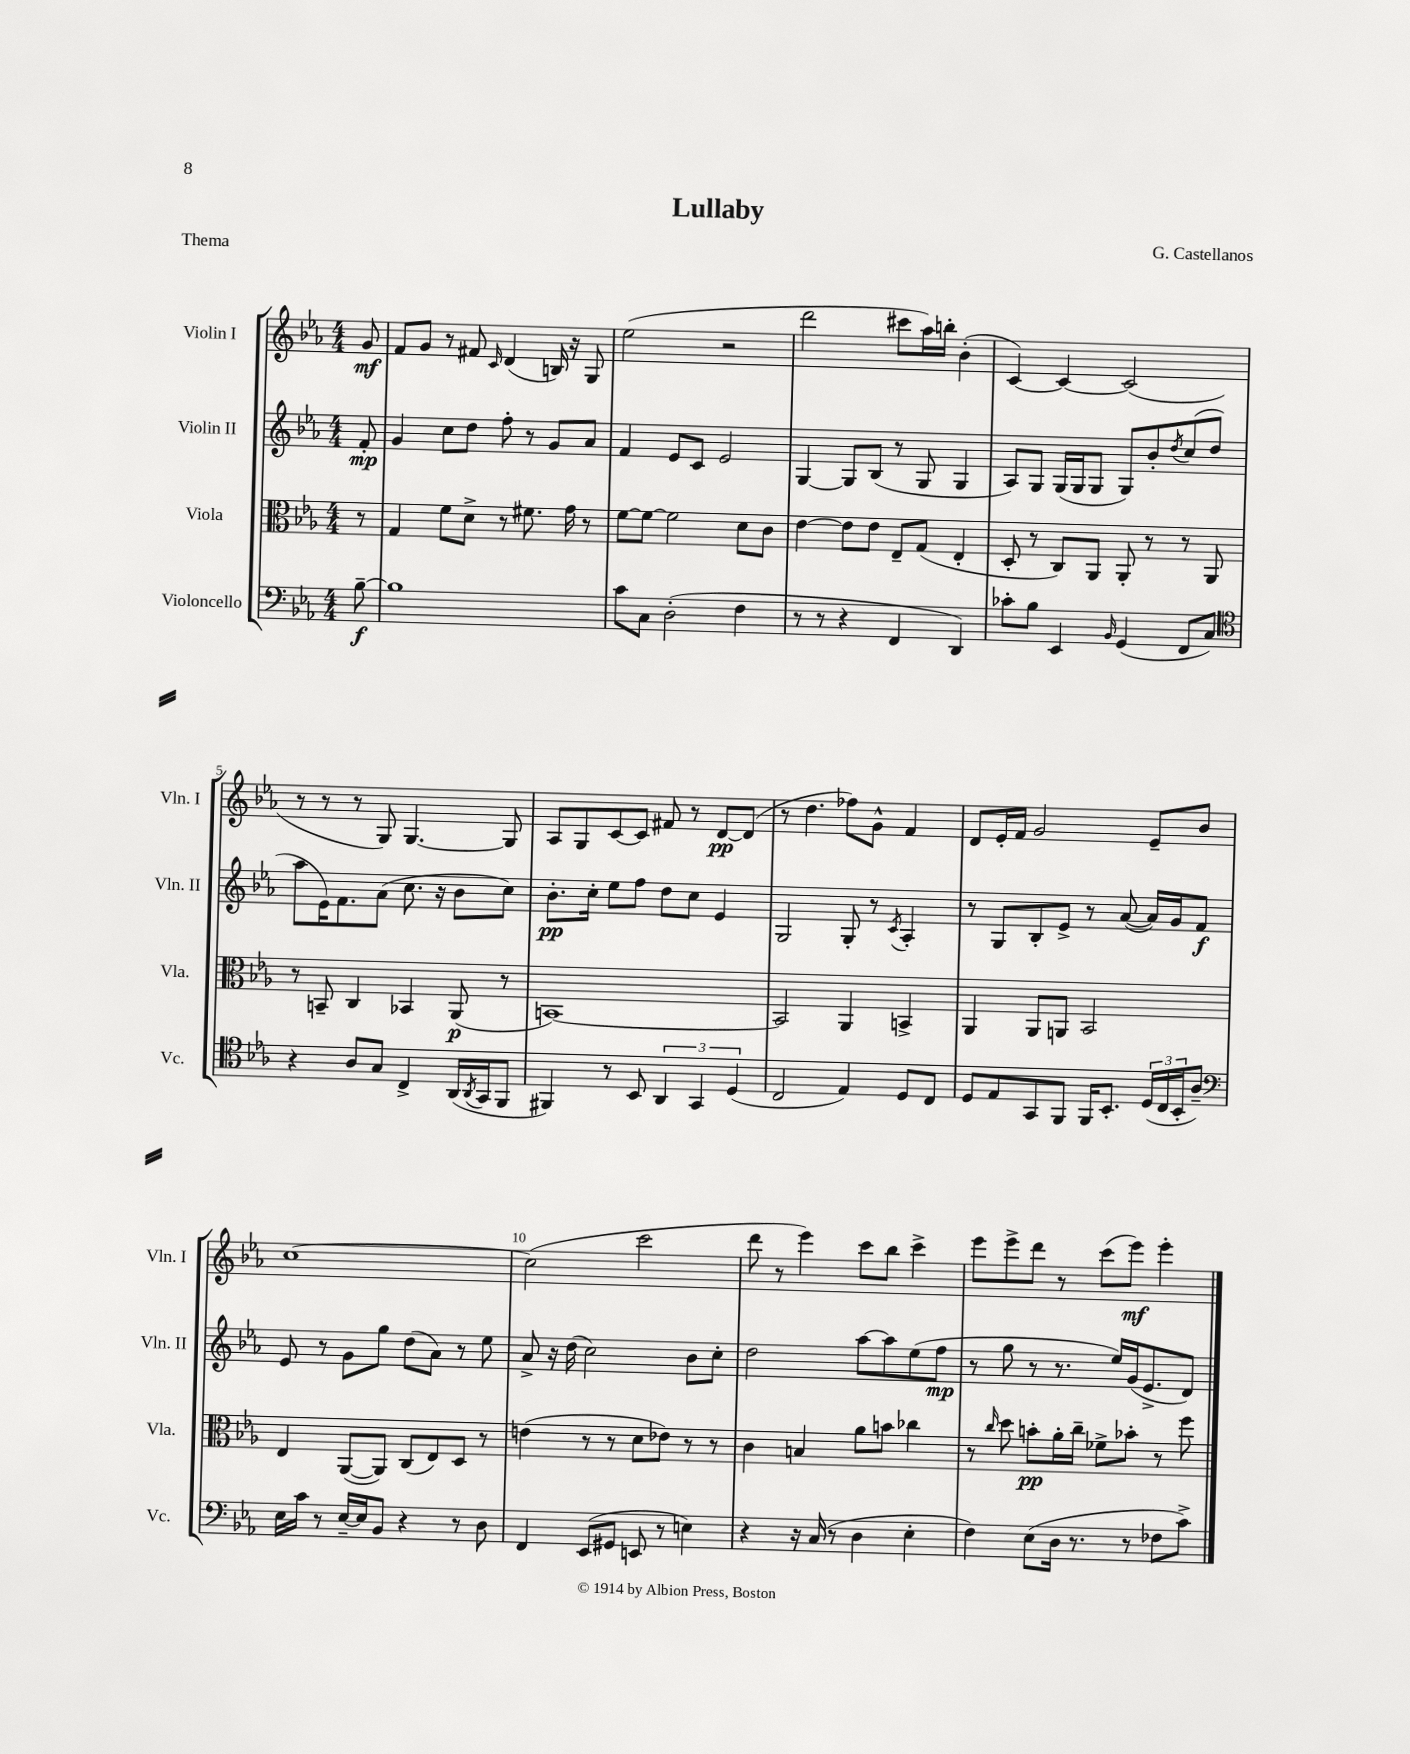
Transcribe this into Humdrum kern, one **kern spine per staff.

**kern	**dynam	**kern	**dynam	**kern	**dynam	**kern	**dynam
*part4	*part4	*part3	*part3	*part2	*part2	*part1	*part1
*staff4	*staff4	*staff3	*staff3	*staff2	*staff2	*staff1	*staff1
*I"Violoncello	*	*I"Viola	*	*I"Violin II	*	*I"Violin I	*
*I'Vc.	*	*I'Vla.	*	*I'Vln. II	*	*I'Vln. I	*
*clefF4	*	*clefC3	*	*clefG2	*	*clefG2	*
*k[b-e-a-]	*	*k[b-e-a-]	*	*k[b-e-a-]	*	*k[b-e-a-]	*
*M4/4	*	*M4/4	*	*M4/4	*	*M4/4	*
=	=	=	=	=	=	=	=
[8B-~\	f	8r	.	8f'/	mp	8g/	mf
=1	=1	=1	=1	=1	=1	=1	=1
1B-]	.	4G/	.	4g/	.	8f/L	.
.	.	.	.	.	.	8g/J	.
.	.	8f\L	.	8cc\L	.	8r	.
.	.	8d^\J	.	8dd\J	.	8f#X/	.
.	.	.	.	.	.	16qqc/	.
.	.	8r	.	8ff'\	.	(4d/	.
.	.	8.f#X\	.	8r	.	.	.
.	.	.	.	8g/L	.	16Bn/)	.
.	.	16g\	.	.	.	16r	.
.	.	8r	.	8a-/J	.	8G/	.
=2	=2	=2	=2	=2	=2	=2	=2
8c\L	.	[8f\L	.	4f/	.	(2ee-\	.
8C\J	.	8f\J_	.	.	.	.	.
(2D'\	.	2f\]	.	8e-/L	.	.	.
.	.	.	.	8c/J	.	.	.
.	.	.	.	2e-/	.	2r	.
4F\	.	8d\L	.	.	.	.	.
.	.	8c\J	.	.	.	.	.
=3	=3	=3	=3	=3	=3	=3	=3
8r	.	[4e-\	.	[4G/	.	2ddd\	.
8r	.	.	.	.	.	.	.
4r	.	8e-\L]	.	8G/L]	.	.	.
.	.	8e-\J	.	(8B-/J	.	.	.
4FF/	.	8E-~/L	.	8r	.	8ccc#X\L	.
.	.	(8G/J	.	8G/	.	16aa-\L)	.
.	.	.	.	.	.	16bbn'\JJ	.
4DD/)	.	4E-'/	.	4G/	.	(4b-'\	.
=4	=4	=4	=4	=4	=4	=4	=4
8c-X'\L	.	8D'/	.	8A-/L)	.	[4c/)	.
8B-\J	.	8r	.	8G/J	.	.	.
4EE-/	.	8C/L)	.	(16G/LL	.	4c/_	.
.	.	.	.	16G/J	.	.	.
.	.	8AA-/J	.	8G/J	.	.	.
16qqBB-/	.	.	.	.	.	.	.
(4GG/	.	8AA-'/	.	8G/L)	.	(2c/]	.
.	.	8r	.	8b-'/	.	.	.
.	.	.	.	8qdd/	.	.	.
8FF/L	.	8r	.	(8cc/	.	.	.
8C/J)	.	8AA-/	.	8dd/J	.	.	.
!!LO:LB:g=z
=5	=5	=5	=5	=5	=5	=5	=5
*clefC4	*	*	*	*	*	*	*
4r	.	8r	.	8aa-\L	.	8r	.
.	.	8BBn~/	.	16e-\K)	.	8r	.
.	.	.	.	8.f\	.	.	.
8A-/L	.	4C/	.	.	.	8r	.
8G/J	.	.	.	(8a-\J	.	8G/)	.
4C^/	.	4BB-X/	.	8.cc\	.	[4.G/	.
.	.	.	.	16r	.	.	.
(16AA-/LL	.	(8AA-/	p	8b-\L	.	.	.
8qAA-/	.	.	.	.	.	.	.
16GG/J	.	.	.	.	.	.	.
8FF/J	.	8r	.	8cc\J)	.	8G/]	.
=6	=6	=6	=6	=6	=6	=6	=6
4FF#X/)	.	[1BBn)	.	8.b-'\L	pp	8A-/L	.
.	.	.	.	.	.	8G/	.
.	.	.	.	16cc'\Jk	.	.	.
8r	.	.	.	8ee-\L	.	[8c/	.
8BB-/	.	.	.	8ff\J	.	8c/J]	.
6AA-/	.	.	.	8dd\L	.	8f#X/	.
.	.	.	.	8cc\J	.	8r	.
6GG/	.	.	.	.	.	.	.
.	.	.	.	4e-/	.	[8d/L	pp
(6D/	.	.	.	.	.	.	.
.	.	.	.	.	.	(8d/J]	.
=7	=7	=7	=7	=7	=7	=7	=7
2C/	.	2BB/]	.	2G/	.	8r	.
.	.	.	.	.	.	4.dd\	.
4E-/)	.	4AA-/	.	8G'/	.	8ff-X\L)	.
.	.	.	.	8r	.	8g^^\J	.
.	.	.	.	8qc/	.	.	.
8D/L	.	4BBn^/	.	4A-'/	.	4f/	.
8C/J	.	.	.	.	.	.	.
=8	=8	=8	=8	=8	=8	=8	=8
8D/L	.	4AA-/	.	8r	.	8d/L	.
8E-/	.	.	.	8G/L	.	16e-'/L	.
.	.	.	.	.	.	16f/JJ	.
8GG/	.	8AA-/L	.	8B-'/	.	2g/	.
8FF/J	.	8AAn/J	.	8e-^/J	.	.	.
16FF/KL	.	2BB-/	.	8r	.	.	.
8.BB-'/J	.	.	.	.	.	.	.
.	.	.	.	([8a-/	.	.	.
(24D/LL	.	.	.	16a-/LL])	.	8e-~/L	.
24C/	.	.	.	.	.	.	.
.	.	.	.	16g/J	.	.	.
24BB-'/J	.	.	.	.	.	.	.
8A-~/J)	.	.	.	8f/J	f	8b-/J	.
!!LO:LB:g=z
=9	=9	=9	=9	=9	=9	=9	=9
*clefF4	*	*	*	*	*	*	*
16E-\LL	.	4E-/	.	8e-/	.	[1cc	.
16c\JJ	.	.	.	.	.	.	.
8r	.	.	.	8r	.	.	.
[16E-~/LL	.	([8AA-/L	.	8g\L	.	.	.
16E-/J]	.	.	.	.	.	.	.
8BB-/J	.	8AA-/J])	.	8gg\J	.	.	.
4r	.	(8C/L	.	(8dd\L	.	.	.
.	.	8E-/)	.	8a-\J)	.	.	.
8r	.	8D/J	.	8r	.	.	.
8D\	.	8r	.	8ee-\	.	.	.
=10	=10	=10	=10	=10	=10	=10	=10
4FF/	.	(4en\	.	8a-^/	.	(2cc\]	.
.	.	.	.	16r	.	.	.
.	.	.	.	(16dd\	.	.	.
(8EE-/L	.	8r	.	2cc\)	.	.	.
8GG#X/J	.	8r	.	.	.	.	.
8EEn/	.	8d\L	.	.	.	2ccc\	.
8r	.	8e-X\J)	.	.	.	.	.
4En\)	.	8r	.	8b-\L	.	.	.
.	.	8r	.	8cc'\J	.	.	.
=11	=11	=11	=11	=11	=11	=11	=11
4r	.	4c\	.	2dd\	.	8ddd\	.
.	.	.	.	.	.	8r	.
16r	.	4Bn/	.	.	.	4eee-\)	.
(16C/	.	.	.	.	.	.	.
8r	.	.	.	.	.	.	.
4D\	.	8a-\L	.	[8aa-\L	.	8ccc\L	.
.	.	8bn\J	.	8aa-\]	.	8bb-\J	.
4E-'\	.	4cc-X\	.	(8ee-\	.	4ccc^\	.
.	.	.	.	8ff\J	mp	.	.
=12	=12	=12	=12	=12	=12	=12	=12
4F\)	.	8r	.	8r	.	8eee-\L	.
.	.	16qqcc/	.	.	.	.	.
.	.	8dd\	.	8gg\	.	8eee-^\	.
(8E-\L	.	8bn'\L	pp	8r	.	8ddd\J	.
16D\Jk	.	16a-'\L	.	8.r	.	8r	.
8.r	.	16cc~\JJ	.	.	.	.	.
.	.	8f-X^\L	.	.	.	(8ccc\L	.
.	.	.	.	16ee-/LL)	.	.	.
8r	.	8b-X'\J	.	(16g/J	.	8eee-\J)	mf
.	.	.	.	8.e-^/	.	.	.
8F-X\L	.	8r	.	.	.	4eee-'\	.
8c^\J)	.	8ff\	.	8d/J)	.	.	.
==	==	==	==	==	==	==	==
*-	*-	*-	*-	*-	*-	*-	*-
